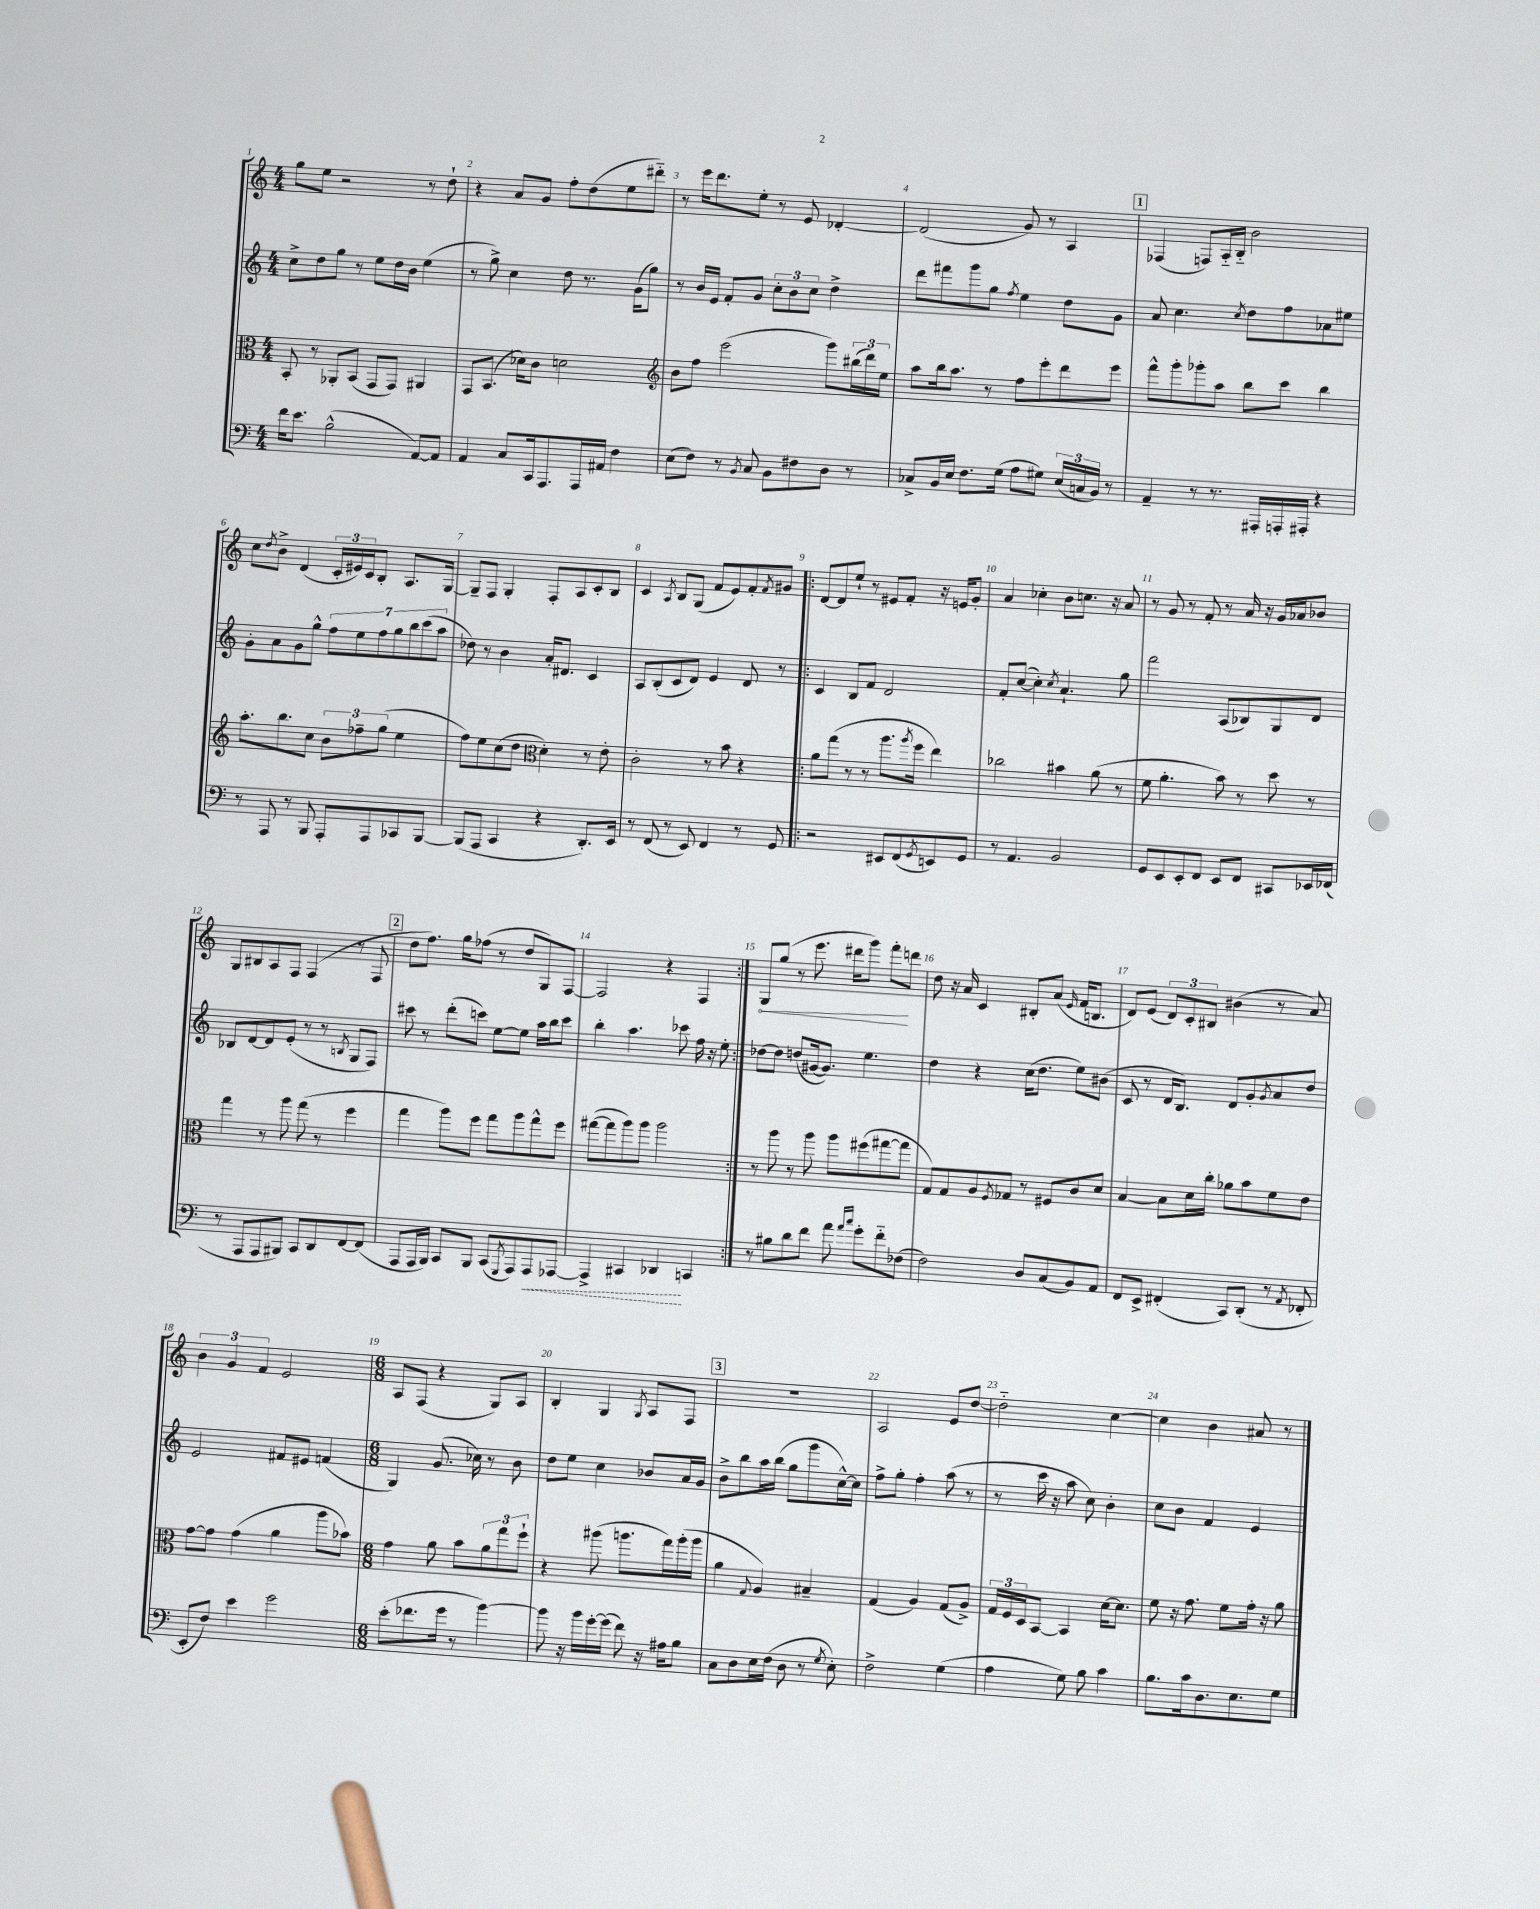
<<
\new StaffGroup <<
\new Staff = "s0" {
    \clef treble \key c \major \numericTimeSignature \time 4/4
    g''8 e''8 r2 r8 d''8-! |
    r4 a'8 g'8 f''8-. d''8( e''8 dis'''8-_) |
    r8 e'''16 d'''8. e''8-. r8 e'8 des'4~-. |
    des'2( g'8) r8 a4 |
    \mark \markup { \box "1" } fes4( f8) a16-_ b16-_ b'2 |
    c''8 \acciaccatura { d''8 } b'8-> d'4( \tuplet 3/2 { c'16-. eis'16) c'16 } b8-. a8. g16~ |
    g8-- f8 g4-. f8-. a8 c'8-. b8 |
    c'4 \acciaccatura { a8 } b8 g8( f'8 e'8) f'8-. \acciaccatura { f'8 } gis'8 |
    \repeat volta 2 { d'8~ d'8 e''8-! r8 eis'8 f'8-. r16 e'16 g'8-. |
    a'4 ces''4-. b'8 c''8. r16 a'8 |
    r8 g'8 r8 f'8-. r8 a'16 r16 g'16 aes'16 bes'8 |
    g8 bis8 a8 f8 f4( r8 f8 |
    \mark \markup { \box "2" } d''8 f''8.) g''16 fes''8( r8 d''8 g8) f8~ |
    f2 r4 f4 | }
    \once \override Hairpin.circled-tip = ##t g8\< g''8( r8 e'''8. dis'''16 g'''8) f'''8-.\! d'''8 |
    d''8 r16 a'16 c'4 bis8-. a'8( \grace { e'16 } f'16 b8. |
    d'8) e'8( \tuplet 3/2 { d'8) c'8-. bis8 } bis'4( r8 a'8) |
    \tuplet 3/2 { b'4 g'4 f'4 } e'2 |
    \numericTimeSignature \time 6/8 a8 f8( r4 g8) a8 |
    b4-. g4 \acciaccatura { g8 } a8 f8 |
    \mark \markup { \box "3" } R2. |
    a2 e'8 d''8~ |
    d''2-_ c''4~ |
    c''4 b'4 ais'8 r8 \bar "|." |
}
\new Staff = "s1" {
    \clef treble \key c \major \numericTimeSignature \time 4/4
    c''8-> d''8 g''8 r8 e''8 d''16 b'16 e''4( |
    r8 g''8->) c''4 d''8 r8. g'16( g''8) |
    r8 b'16 e'16 f'8-. g'8 \tuplet 3/2 { c''8-. b'8 c''8 } d''4-> |
    d'''8 fis'''8 g'''8 g''8 \acciaccatura { f''8 } e''4 d''8 g'8 |
    \mark \markup { \box "1" } a'8 c''4. \acciaccatura { c''8 } d''8 f''8 aes'8 eis''8 |
    g'8-. a'8 g'8 g''8-^ \tuplet 7/4 { f''8 e''8 f''8 g''8 b''8 c'''8( a''8 } |
    des''8) r8 b'4 a'16-. dis'8. c'4 |
    a8 b8-.( c'8 d'8) e'4 d'8 r8 |
    \repeat volta 2 { c'4 b8 f'8 d'2 |
    f'8-. c''8~( c''4-.) \acciaccatura { c''8 } a'4.-! g''8 |
    f'''2 a8( bes8) g8 d'8 |
    bes8 d'8~ d'8 e'8-.( r8 r8 \acciaccatura { b8 } g8 f8) |
    \mark \markup { \box "2" } cis'''8 r8 d'''8-.( c'''8) e''8~ e''8 a''16 b''16 c'''8 |
    b''4-. a''4. ces'''8 f''16 r16 e''8-. | }
    des''8~ des''8 d''8( gis'16~ gis'8.) e''4. |
    d''4 r4 c''16( d''8. e''8) bis'8( |
    c'8 r8 d'16 b8.) d'8 g'8-. \acciaccatura { g'8 } a'8 d''8 |
    e'2 fis'8 eis'8 f'4( |
    \numericTimeSignature \time 6/8 g4) g'8.( ces''16) r8 b'8 |
    d''8 e''8 c''4 bes'8 a'16 g'16 |
    \mark \markup { \box "3" } b'8-> b''8 a''16 b''16( g''8 g'''8 c''16~-^) c''16 |
    f''8-> g''8-. f''4-. a''8( r8 |
    r8 c'''16 r16 a''8 c''8) b'4-. |
    c''8 b'8 f'4 e'4 \bar "|." |
}
\new Staff = "s2" {
    \clef alto \key c \major \numericTimeSignature \time 4/4
    b,8-. r8 aes,8-. b,8( g,8 g,8) ais,4 |
    g,8 b,8.( des'16) c'8 d'2 |
    \clef treble b'8 f''8 e'''2( g'''8) \tuplet 3/2 { bis''16( d'''16) e''16 } |
    a''8 b''16 a''8. r8 f''8 e'''8-. d'''8 e'''8 |
    \mark \markup { \box "1" } f'''8-^ g'''8-. ges'''8-. a''8 b''8 c'''8 b''4 |
    a''8.-. b''8. c''8 \tuplet 3/2 { b'8 fes''8-- g''8( } e''4 |
    f''8) e''8 c''8( d''8 \clef alto d'4-.) r8 e'8-. |
    c'2-. r8 b'8 r4 |
    \repeat volta 2 { a'8 g''8( r8 r8 a''8. \acciaccatura { a''8 } f''16 e''4) |
    ces''2 bis'4 a'8( r8 |
    f'8 a'4.-. b'8) r8 d''8 r8 |
    g''4 r8 a''8 g''8( r8 f''4 |
    \mark \markup { \box "2" } g''4 a''8) f''8 g''8 a''8 g''8-^ f''8 |
    gis''8~( gis''8 a''8) a''8 a''2 | }
    r8 a''8 r8 a''8 a''8 fis''8( gis''8~ gis''8 |
    g8) g8 a8 \acciaccatura { f8 } ges8 r8 fis8 c'8 d'8 |
    b4~ b8 d'16 c''16-. aes'8 b'8 f'8 e'8 |
    g'8~ g'8 g'4( a'4 a''8 bes'8) |
    \numericTimeSignature \time 6/8 g'4 a'8 b'8 \tuplet 3/2 { a'8 g''8 f''8-! } |
    r4 ais''8( a''8. g''16) a''16-.( a''16 |
    \mark \markup { \box "3" } a'4 \appoggiatura { g8 } a4) bis4-- |
    g4( a4) g8( a8->) |
    \tuplet 3/2 { g16 f16 d16 } b,8~ b,4 d'16~ d'8. |
    f'8 r16 g'8. f'8 g'16-. r16 a'8 \bar "|." |
}
\new Staff = "s3" {
    \clef bass \key c \major \numericTimeSignature \time 4/4
    f'16 e'8. b2-^( a,8~) a,8 |
    a,4 c8 c,16 a,,8. a,,16 ais,16 f4 |
    e8( f8) r8 \acciaccatura { b,8 } c8 b,8 fis8 d8 r8 |
    ces8-> b,16 e16 f8. g16( a8 gis8) \tuplet 3/2 { e16( c16 b,16) } r8 |
    \mark \markup { \box "1" } a,4-- r8 r8. ais,,16-. a,,16-. ais,,16-. r4 |
    r8 a,,8 r8 b,,8 a,,8-. a,,8 ces,8 b,,8~ |
    b,,8( a,,8 c,4 r4 d,8.-.) e,16 |
    r8 f,8( r8 e,8) f,4 r8 g,8 |
    \repeat volta 2 { r2 eis,8 f,8( \acciaccatura { g,8 } e,8) g,8 |
    r8 a,4. b,2 |
    g,8 e,8 e,8-. f,8 e,8 f,8 cis,8 ees,16 fes,16( |
    r8 a,,8 a,,8 bis,,8) c,8 d,8 f,8~ f,8( |
    \mark \markup { \box "2" } a,,8 a,,16 b,,16) c,8 b,,8 c,8( \acciaccatura { g,,8 } a,,8) \once \override Hairpin.style = #'dashed-line a,,8\< aes,,8~ |
    aes,,4-> cis,4 des,4\! c,4 | }
    r8 bis8 d'8 f'8 a'8 \grace { a'16 c''16 } g'8-. f'8-_ fes8( |
    f2) d8 c8( b,8) a,8 |
    f,8 e,8-> fis,4-.( c,8) d,8-.( r8 \acciaccatura { a,8 } fes,8-. |
    e,8-. f8) e'4 g'2 |
    \numericTimeSignature \time 6/8 e'8-.( fes'8. g'16 r8 b'4~) |
    b'8 r16 b'16 g'16~-. g'16( f'8) r16 ais16 b8 |
    \mark \markup { \box "3" } c8 d8 e16 f16( d8 r8 \acciaccatura { g8 } e8-.) |
    f2-> g4( |
    a4 g8) b8 c'4 |
    b8. c'16 d8. e8. g8 \bar "|." |
}
>>
>>
\layout { \context { \Score \override BarNumber.break-visibility = ##(#f #t #t) barNumberVisibility = #all-bar-numbers-visible } }
